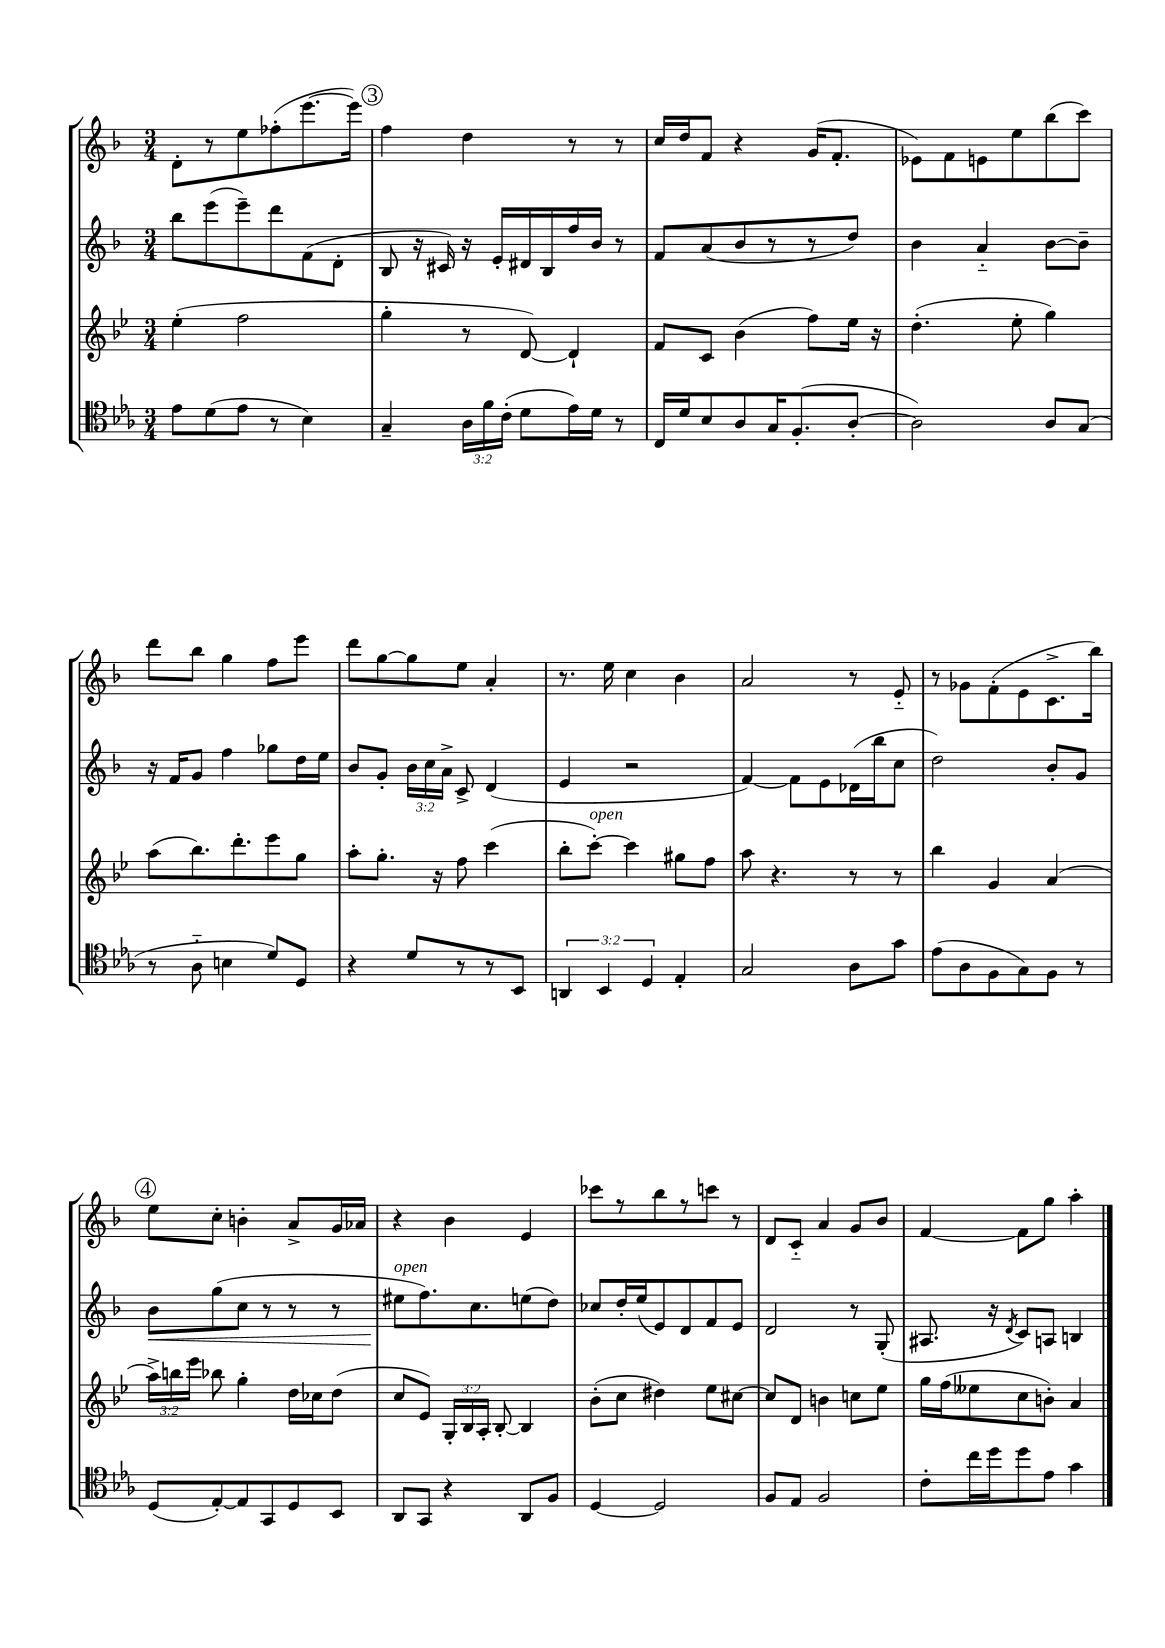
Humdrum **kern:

**kern	**kern	**kern	**dynam	**kern
*part4	*part3	*part2	*part2	*part1
*staff4	*staff3	*staff2	*staff2	*staff1
*clefC4	*clefG2	*clefG2	*	*clefG2
*k[b-e-a-]	*k[b-e-]	*k[b-]	*	*k[b-]
*M3/4	*M3/4	*M3/4	*	*M3/4
=16	=16	=16	=16	=16
8e-\L	(4ee-'\	8bb-\L	.	8d'\L
(8d\	.	(8eee\	.	8r
8e-\J	2ff\	8eee~\)	.	8ee\
8r	.	8ddd\	.	(8ff-X'\
4B-\)	.	(8f\	.	[8.eee\
.	.	8d'\J	.	.
.	.	.	.	16eee\Jk])
!!LO:REH:place=s1:t=3
=17	=17	=17	=17	=17
4G~/	4gg'\	8B-/	.	4ff\
.	.	16r	.	.
.	.	16c#X/)	.	.
24A-\LL	8r	16r	.	4dd\
24f\	.	.	.	.
.	.	16e'/LL	.	.
(24c'\JJ	.	.	.	.
8d\L	[8d/)	16d#X/	.	.
.	.	16B-/	.	.
16e-\L)	4d`/]	16ff/	.	8r
16d\JJ	.	16b-/JJ	.	.
8r	.	8r	.	8r
=18	=18	=18	=18	=18
16C/LL	8f/L	8f/L	.	16cc/LL
16d/J	.	.	.	16dd/J
8B-/	8c/J	(8a/	.	8f/J
8A-/	(4b-\	8b-/	.	4r
16G/K	.	8r	.	.
(8.F'/	.	.	.	.
.	8ff\L)	8r	.	(16g/KL
.	.	.	.	8.f'/J
[8A-'/J	16ee-\Jk	8dd/J)	.	.
.	16r	.	.	.
=19	=19	=19	=19	=19
2A-\])	(4.dd'\	4b-\	.	8e-X\L)
.	.	.	.	8f\
.	.	4a/	.	8en\
.	8ee-'\	.	.	8ee\
8A-/L	4gg\)	[8b-\L	.	(8bb-\
(8G/J	.	8b-~\J]	.	8ccc\J)
!!LO:LB:g=z
=20	=20	=20	=20	=20
8r	(8aa\L	16r	.	8ddd\L
.	.	16f/KL	.	.
8A-\	8.bb-\)	8g/J	.	8bb-\J
4Bn\	.	4ff\	.	4gg\
.	8.ddd'\	.	.	.
8d/L)	8eee-\	8gg-X\L	.	8ff\L
8D/J	8gg\J	16dd\L	.	8eee\J
.	.	16ee\JJ	.	.
=21	=21	=21	=21	=21
4r	8aa'\L	8b-/L	.	8ddd\L
.	8.gg'\J	8g'/J	.	[8gg\
8d/L	.	24b-\LL	.	8gg\]
.	.	24cc\	.	.
.	16r	.	.	.
.	.	24a^\JJ	.	.
8r	8ff\	8c^/	.	8ee\J
8r	(4ccc\	(4d/	.	4a'/
8BB-/J	.	.	.	.
=22	=22	=22	=22	=22
6AAn/	8bb-'\L	4e/	.	8.r
!	!LO:TX:a:i:t=open	!	!	!
.	[8ccc'\J)	.	.	.
6BB-/	.	.	.	.
.	.	.	.	16ee\
.	4ccc\]	2r	.	4cc\
6D/	.	.	.	.
4E-'/	8gg#X\L	.	.	4b-\
.	8ff\J	.	.	.
=23	=23	=23	=23	=23
2G/	8aa\	[4f/)	.	2a/
.	4.r	.	.	.
.	.	8f\L]	.	.
.	.	8e\	.	.
8A-\L	8r	(16d-X\L	.	8r
.	.	16bb-\J	.	.
8g\J	8r	8cc\J	.	8e/
=24	=24	=24	=24	=24
(8e-\L	4bb-\	2dd\)	.	8r
8A-\	.	.	.	8g-X\L
8F\	4g/	.	.	(8f'\
8G\)	.	.	.	8e\
8F\J	(4a/	8b-'/L	.	8.c^\
8r	.	8g/J	.	.
.	.	.	.	16bb-\Jk)
!!LO:LB:g=z
!!LO:REH:place=s1:t=4
=25	=25	=25	=25	=25
!	!	!	!LO:HP:b	!
(8D/L	24aa^\LL)	8b-\L	<	8ee\L
.	24bbn\	.	.	.
.	24eee-\JJ	.	.	.
[8E-'/)	8bb-X\	(8gg\	.	8cc'\J
8E-/]	4gg'\	8cc\J	.	4bn'\
8GG/	.	8r	.	.
8D/	16dd\LL	8r	.	8a^/L
.	16cc-X\J	.	.	.
8BB-/J	(8dd\J	8r	.	16g/L
.	.	.	.	16a-X/JJ
=26	=26	=26	=26	=26
!	!	!LO:TX:a:i:t=open	!	!
8AA-/L	8cc/L	8ee#X\L	.	4r
8GG/J	8e-/J)	8.ff\)	[	.
4r	24G'/LL	.	.	4b-\
.	24B-/	.	.	.
.	.	8.cc\	.	.
.	24A'/JJ	.	.	.
.	[8B-'/	.	.	.
8AA-/L	4B-/]	(8een\	.	4e/
8F/J	.	8dd\J)	.	.
=27	=27	=27	=27	=27
[4D/	(8b-'\L	8cc-X/L	.	8ccc-X\L
.	8cc\J	16dd'/L	.	8r
.	.	(16ee/J	.	.
2D/]	4dd#X\)	8e/)	.	8bb-\
.	.	8d/	.	8r
.	8ee-\L	8f/	.	8cccn\J
.	[8cc#X\J	8e/J	.	8r
=28	=28	=28	=28	=28
8F/L	8cc#/L]	2d/	.	8d/L
8E-/J	8d/J	.	.	8c/J
2F/	4bn\	.	.	4a/
.	8ccn\L	8r	.	8g/L
.	8ee-\J	(8G'/	.	8b-/J
=29	=29	=29	=29	=29
8c'\L	16gg\LL	8.A#X/	.	[4f/
.	(16ff\J	.	.	.
16cc\L	8ee--X\	.	.	.
16dd\J	.	16r	.	.
.	.	8qd/	.	.
8dd\	8cc\	8c/L)	.	8f\L]
8e-\J	8bn'\J)	8An/J	.	8gg\J
4g\	4a/	4Bn/	.	4aa'\
==	==	==	==	==
*-	*-	*-	*-	*-
